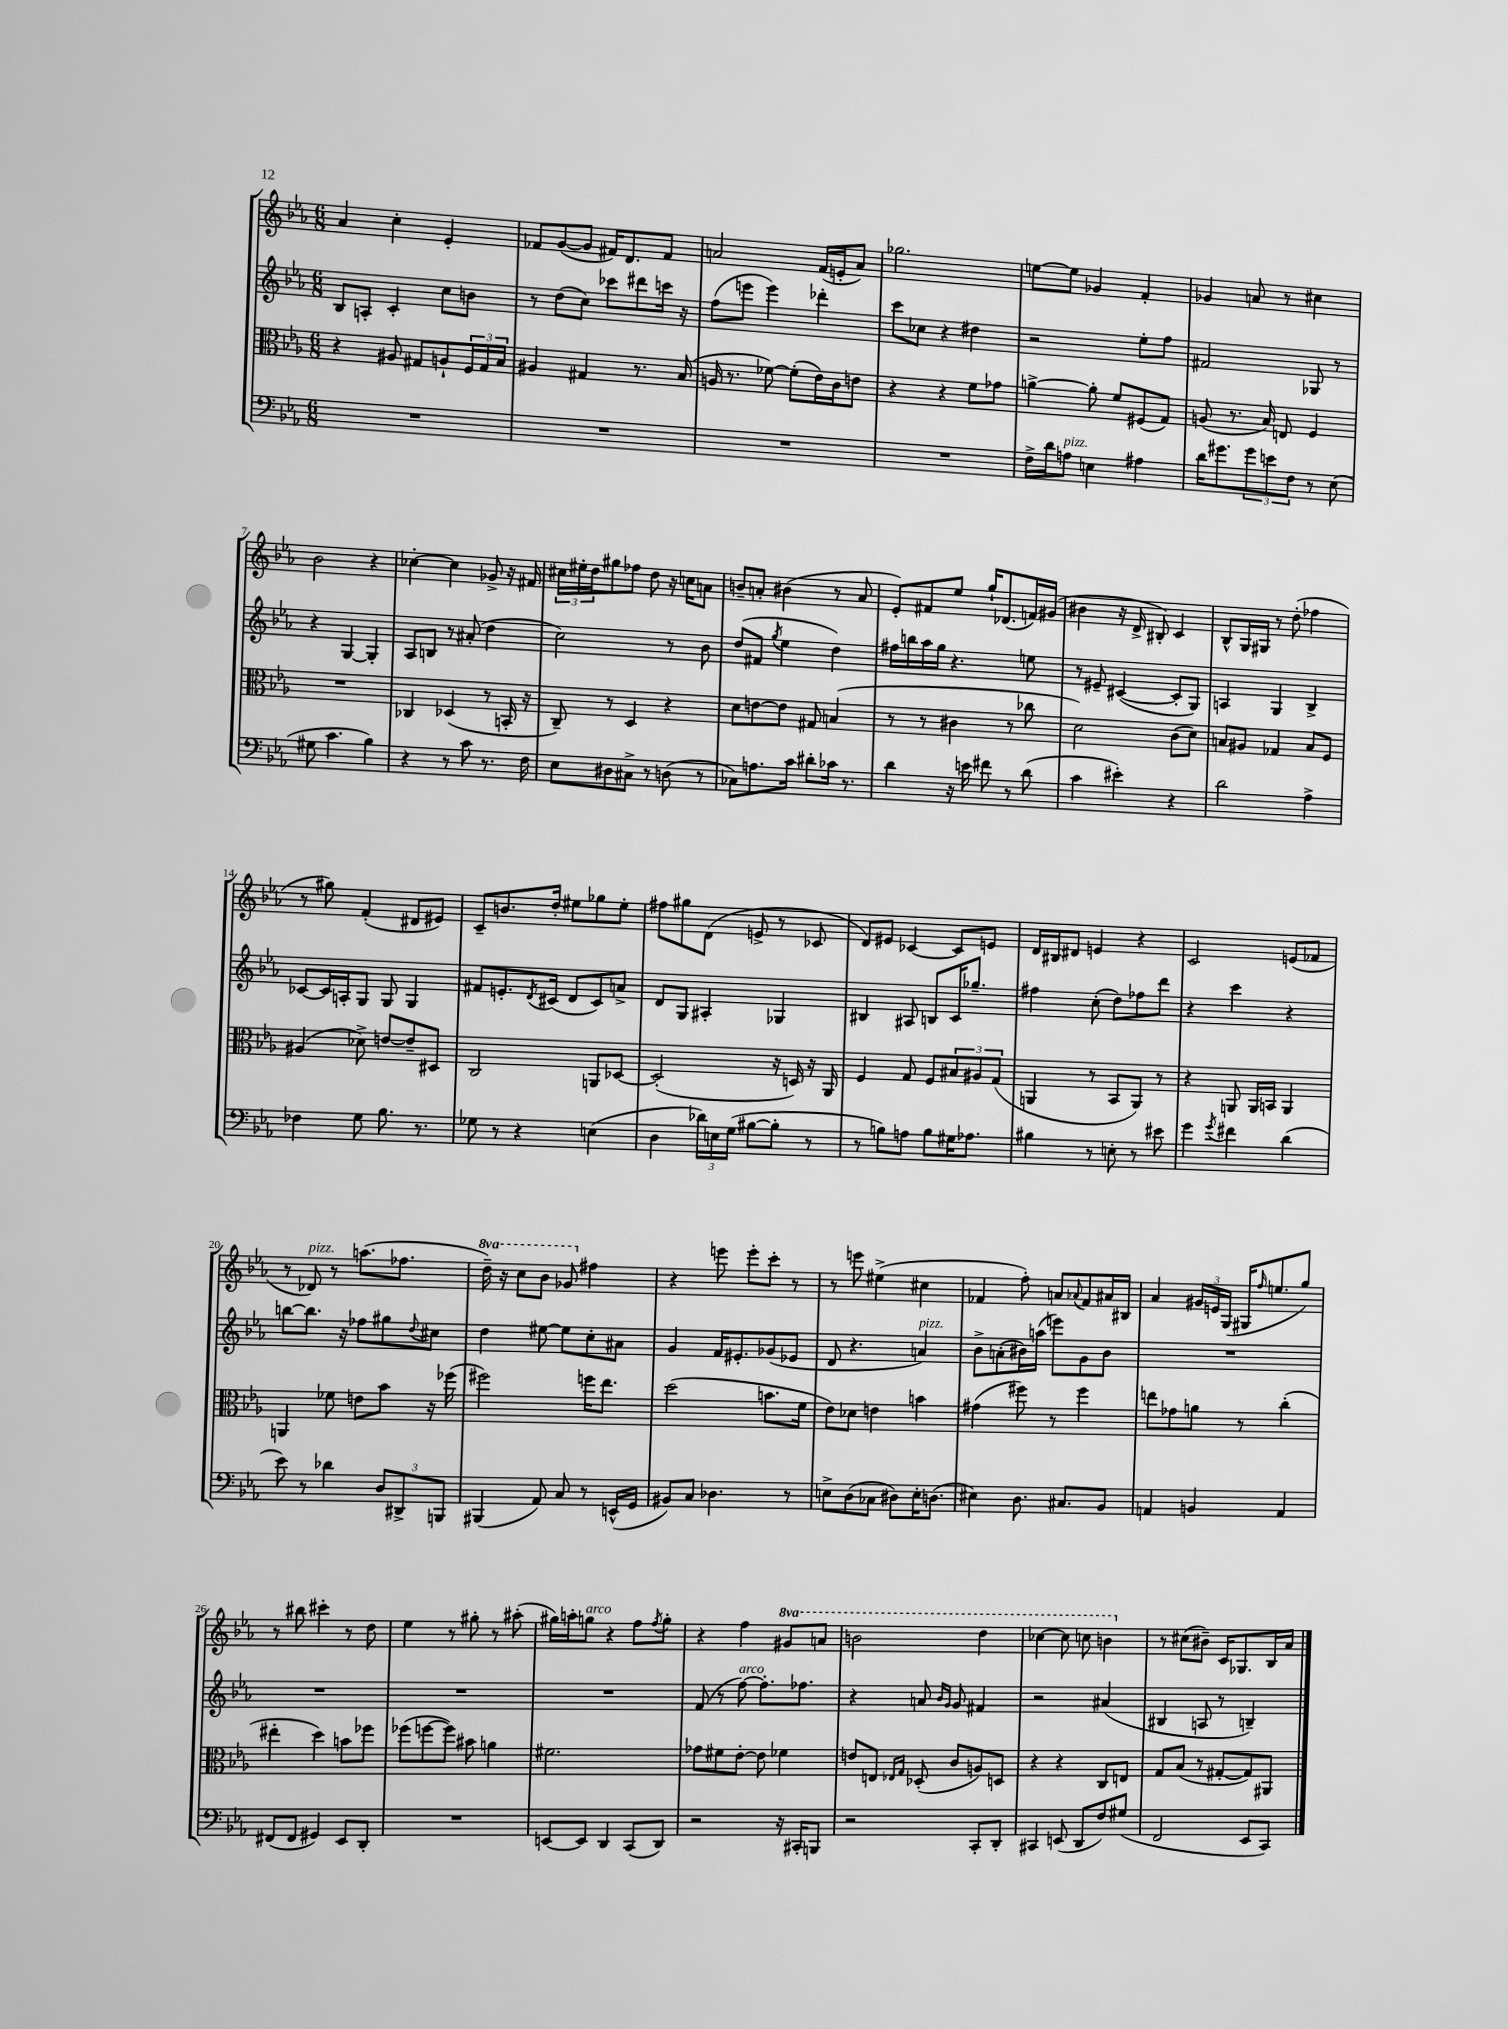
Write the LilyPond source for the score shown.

<<
\new StaffGroup <<
\new Staff = "s0" {
    \clef treble \key ees \major \numericTimeSignature \time 6/8 \set Staff.ottavationMarkups = #ottavation-simple-ordinals
    aes'4 c''4-. ees'4-. |
    fes'8 g'8~( g'8 fis'16) d'8. fis'8 |
    a'2 f'16( e'16-. a'8) |
    ges''2. |
    e''8~ e''8 ges'4 f'4-. |
    ges'4 a'8 r8 cis''4 |
    bes'2 r4 |
    ces''4~-. ces''4 ges'8-> r16 fis'16 |
    \tuplet 3/2 { cis''16 eis''16-. d''16 } gis''8 fes''8 d''8 r16 c''16 a'8 |
    b'8-- a'8-. bis'4( r8 a'8 |
    ees'8-.) fis'8 ees''8 g''16-! des'8.( f'16) gis'16( |
    bis'4 r16 d'16-> bis8-.) c'4 |
    bes8-^ g16 gis16 r8 d''8-.( fes''4 |
    r8 gis''8) f'4-.( dis'8 eis'8) |
    c'8-- b'8. d''16-. eis''8 ges''8 eis''8-. |
    fis''8 gis''8 d'8( e'8-> r8 ces'8 |
    d'8) eis'8 ces'4~ ces'8 e'8 |
    d'16 bis16 dis'8 e'4 r4 |
    c'2 e'8( fes'8 |
    r8 des'8^\markup { \italic "pizz." }) r8 a''8.( fes''8. |
    \ottava #1 d'''16--) r16 c'''8 bes''8 ges''8 \ottava #0 fis''4 |
    r4 e'''8 e'''8-. c'''8-. r8 |
    r8 e'''8 eis''4->( cis''4 |
    fes'4 f''8-.) a'8 \appoggiatura { aes'8 } fes'8 ais'16 bis16 |
    aes'4 \tuplet 3/2 { gis'16 e'16 g16( } gis16 \grace { f''16 } e''8. g''8) |
    r8 bis''8 cis'''4-. r8 d''8 |
    ees''4 r8 gis''8-. r8 ais''8-.( |
    gis''16) a''16-. g''8^\markup { \italic "arco" } r4 f''8 \acciaccatura { f''8 } g''8-. |
    r4 f''4 \ottava #1 gis''8 a''8 |
    b''2 d'''4 |
    ces'''4~ ces'''8 c'''8 b''4 \ottava #0 |
    r8 cis''8( bis'8--) c'16 ges8. bes16 aes'16 \bar "|." |
}
\new Staff = "s1" {
    \clef treble \key ees \major \numericTimeSignature \time 6/8
    bes8 a8-. c'4-. c''8 b'8 |
    r8 d''8( c''8) ces'''8 dis'''8 c'''16 r16 |
    f''8( e'''8 e'''4) des'''4-. |
    c'''8 ces''8 r4 dis''4 |
    r2 ees''8-. f''8 |
    fis'2 ges8 r8 |
    r4 g4~ g4-. |
    aes8 b8 r8 ais'8-.( d''4 |
    c''2) r8 bes'8 |
    d''8( fis'8 \acciaccatura { g''8 } ees''4 d''4) |
    fis''16 b''16 aes''16 g''16 r4. e''8 |
    r8 eis'8-- cis'4~( cis'8-. g8) |
    a4 g4 bes4-> |
    ces'8~ ces'16 a16-. g8 g8 g4 |
    fis'8 e'8.-. \acciaccatura { d'8 } cis'16( d'8 cis'8) a'8-> |
    d'8 g8 ais4-. ges4 |
    bis4 ais8 b8 c'16 ges''8.-- |
    fis''4 c''8-.( d''8) fes''8 d'''8 |
    r4 c'''4 r4 |
    b''8~ b''8. r16 fes''8 gis''8 \appoggiatura { d''8 } cis''8 |
    d''4 eis''8~ eis''8 c''8-. ais'8 |
    g'4 f'16 eis'8.-. ges'8( ees'8 |
    d'8 r4. a'4^\markup { \italic "pizz." }) |
    bes'8-> a'8-.( bis'16) a''16( e'''8) g'8 bis'8 |
    R2. |
    R2. |
    R2. |
    R2. |
    f'8( r8 f''8~^\markup { \italic "arco" }) f''8.-. fes''8. |
    r4 a'8 \grace { bes'16 g'16 } g'8 fis'4 |
    r2 ais'4( |
    bis4 a8 r8 b4--) \bar "|." |
}
\new Staff = "s2" {
    \clef alto \key ees \major \numericTimeSignature \time 6/8
    r4 ais8 gis8 a8-! \tuplet 3/2 { f16 gis16 bes16 } |
    ais4 gis4 r8. bes16( |
    a16 r8. fes'8~) fes'8-.( ees'16) c'16 e'8 |
    r4 r4 f'8 ges'8 |
    a'4~-> a'8-. f'8 fis8( g8) |
    a8( r8. bes16) e8 f4 |
    R2. |
    ces4 des4( r8 b,16-. r16 |
    c8--) r8 d4 r4 |
    d'8 e'8~ e'8 gis8 b4( |
    r8 r8 cis'4 r8 ces''8 |
    d'2) c'8( d'8) |
    b8 ais8 ges4 b8 f8 |
    ais4( des'8->) e'8~ e'8-- dis8 |
    c2 a,8 des8~ |
    des2-.( r16 d16) r16 aes,16 |
    f4 g8 f8 \tuplet 3/2 { bis8 ais8 g8( } |
    a,4 r8 bes,8 a,8) r8 |
    r4 a,8 a,16 b,16 a,4 |
    a,4 fes'8 e'8 bes'8 r16 fes''16( |
    fis''2) f''16 ees''8. |
    d''2( b'8. f'16 |
    ees'8) des'8 e'4 b'4 |
    gis'4( fis''8) r8 fis''4 |
    e''8 ges'8 a'8 r8 c''4-.( |
    eis''4-. d''4) b'8 fes''8 |
    fes''8( f''8~ f''8) bis'8 a'4 |
    fis'2. |
    ges'8 fis'8 ees'8~-. ees'8 fes'4 |
    e'8 e8 \grace { ees16 g16 } des8-.( c'8 a8) d8 |
    r4 r4 c8 e8 |
    g8 bes8( r8 gis8~-. gis8) ais,8 \bar "|." |
}
\new Staff = "s3" {
    \clef bass \key ees \major \numericTimeSignature \time 6/8
    R2. |
    R2. |
    R2. |
    R2. |
    f16-> d'16 a8^\markup { \italic "pizz." } e4 ais4 |
    d'16 gis'8. \tuplet 3/2 { gis'8 e'8 f8 } r8 ees8( |
    gis8 c'4. bes4) |
    r4 r8 c'8 r8. f16 |
    ees8 dis8 cis8-> r8 d8( r8 |
    ces8) a8. c'16 dis'8-. ces'16 r8. |
    d'4 r16 e'16 fis'8 r8 d'8( |
    c'4 eis'4-.) r4 |
    d'2 aes4-> |
    fes4 g8 bes8. r8. |
    ges8 r8 r4 e4( |
    d4 \tuplet 3/2 { des'16) e16 g16( } bis8~ bis8-. r8 |
    r8 b8) a8 b8 gis16 aes8. |
    bis4 r8 e8-. r8 eis'8 |
    g'4 \acciaccatura { g'8 } fis'4 d'4( |
    ees'8) r8 des'4 \tuplet 3/2 { d8 dis,8-> b,,8 } |
    bis,,4( aes,8) c8 r8 e,16-^( g,16 |
    bis,8) c8 des4. r8 |
    e8-> d8( ces8 dis8) e16-. d8.( |
    eis4) d8. cis8. bes,8 |
    a,4 b,4 a,4 |
    fis,8( fis,8 gis,4) ees,8 d,8-. |
    R2. |
    e,8~ e,8 d,4 c,8( d,8) |
    r2 r16 cis,16-. b,,8 |
    r2 c,8-. d,8-. |
    cis,4 e,8( d,8 f8) gis8( |
    f,2 ees,8 c,8) \bar "|." |
}
>>
>>
